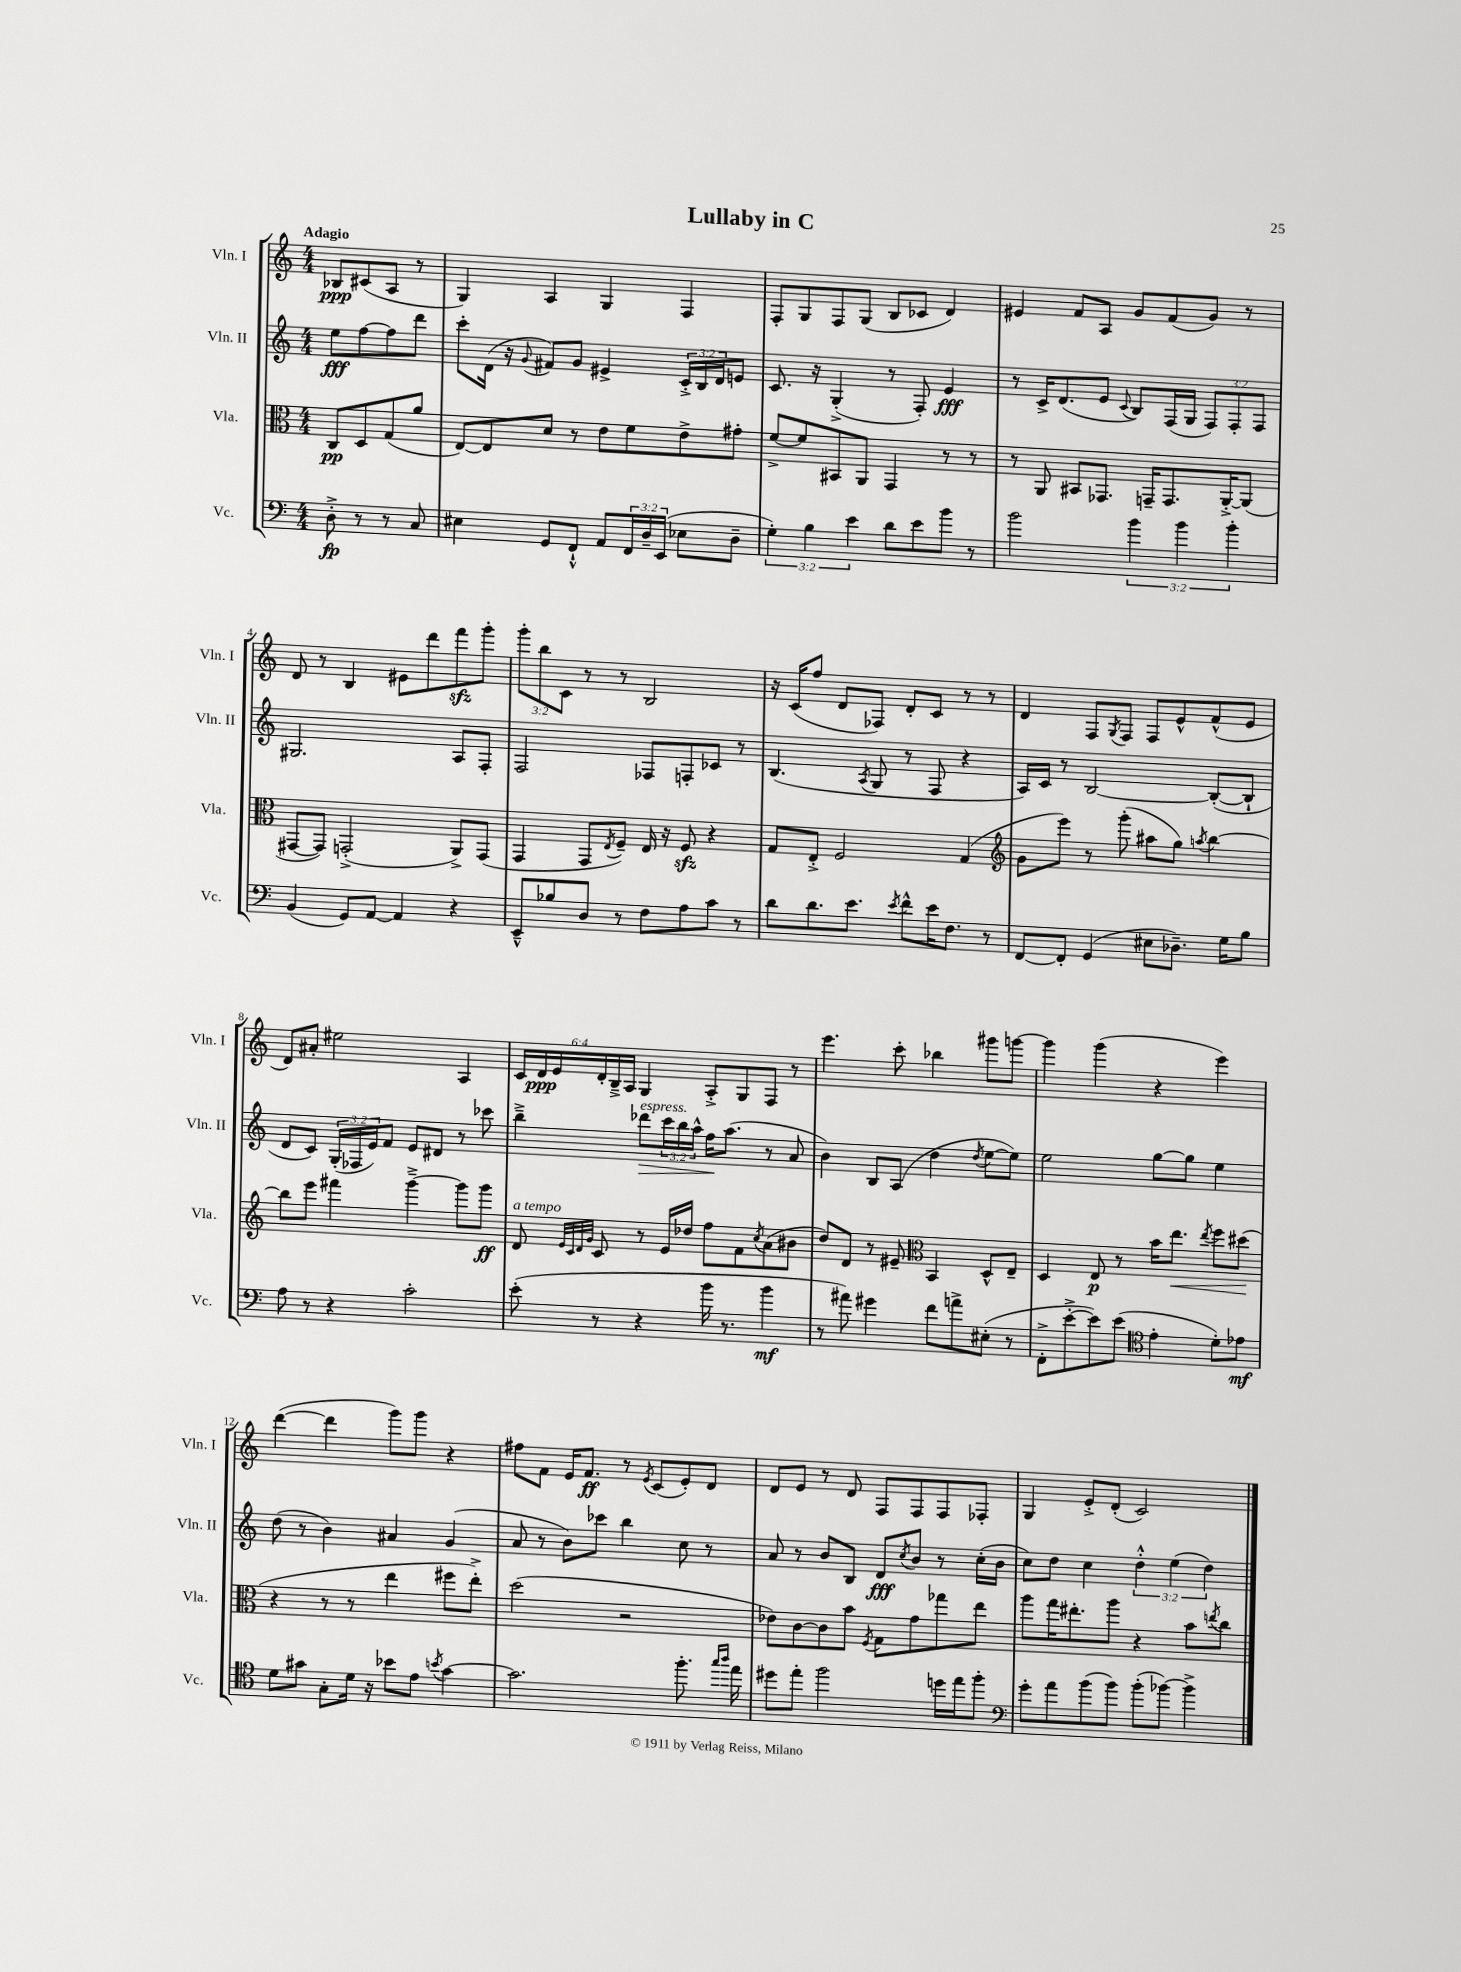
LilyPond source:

\header { title = "Lullaby in C" }
<<
\new StaffGroup <<
\new Staff = "s0" \with { instrumentName = "Vln. I" shortInstrumentName = "Vln. I" } {
    \clef treble \key c \major \numericTimeSignature \time 4/4 \override Staff.TupletNumber.text = #tuplet-number::calc-fraction-text \partial 2 \tempo "Adagio"
    bes8\ppp cis'8( a8 r8 |
    g4) a4 g4 f4 |
    f8-. g8 f8 g8( b8 ces'8 d'4) |
    eis'4 f'8 a8 g'8 f'8( g'8) r8 |
    d'8 r8 b4 eis'8 d'''8 f'''8\sfz g'''8-. |
    \tuplet 3/2 { g'''8-. b''8 c'8 } r8 r8 b2 |
    r16 c'16( f''8 d'8 fes8) d'8-. c'8 r8 r8 |
    d'4 f8 \acciaccatura { g8 } f8 f8 e'8-^ f'8-^( e'8 |
    d'8) ais'8-. eis''2 a4 |
    \tuplet 6/4 { c'16 d'16\ppp e'16 d'16-. b16---> a16 } g4 a8-.-> g8 f8 r8 |
    e'''4. c'''8-. bes''4 gis'''8 g'''8~ |
    g'''4 g'''4( r4 e'''4) |
    d'''4~( d'''4 g'''8) g'''8 r4 |
    fis''8 f'8 e'16 f'8.\ff r8 \acciaccatura { e'8 } c'8( e'8-.) d'8 |
    d'8 e'8 r8 d'8 f8 f8 f8 fes8-. |
    g4 e'8-.-> d'8-.( c'2) \bar "|." |
}
\new Staff = "s1" \with { instrumentName = "Vln. II" shortInstrumentName = "Vln. II" } {
    \clef treble \key c \major \numericTimeSignature \time 4/4 \override Staff.TupletNumber.text = #tuplet-number::calc-fraction-text \partial 2
    e''8\fff f''8~ f''8 d'''8 |
    c'''8-. d'16( r16 \appoggiatura { g'8 } fis'8) g'8 eis'4-> \tuplet 3/2 { c'16-.-> b16 d'16 } e'8 |
    c'8. r16 g4-.->( r8 f8-.) e'4\fff |
    r8 c'16-> d'8.( e'8 \appoggiatura { c'8 } b8) f16( g16 \tuplet 3/2 { f8) f8-. f8 } |
    gis2. a8 f8-. |
    f2 fes8 f8-. ces'8 r8 |
    b4.( \acciaccatura { a8 } g8 r8 f8 r4 |
    a16) c'16 r8 b2~ b8~-.( b8-! |
    d'8 c'8) \tuplet 3/2 { g16-.( fes16 e'16) } f'8 e'8 dis'8 r8 ces'''8 |
    b''4---> des'''8\>^\markup { \italic "espress." } \tuplet 3/2 { c'''16 b''16 a''16-^ } f''16\! a''8.( r8 a'8 |
    b'4) b8 a8( d''4 \acciaccatura { d''8 } e''8~ e''8) |
    e''2 g''8~ g''8 e''4 |
    d''8( r8 b'4) ais'4 g'4( |
    a'8 r8 b'8) ces'''8 b''4 c''8 r8 |
    a'8 r8 b'8 b8 d'8\fff \acciaccatura { c''8 } b'8 r8 c''16-.( b'16 |
    c''8) d''8 c''4 \tuplet 3/2 { d''4-.-^ e''4( d''4) } \bar "|." |
}
\new Staff = "s2" \with { instrumentName = "Vla." shortInstrumentName = "Vla." } {
    \clef alto \key c \major \numericTimeSignature \time 4/4 \partial 2
    c8\pp d8 g8( a'8 |
    e8~) e8 d'8 r8 e'8 f'8 e'8-> gis'8-. |
    f'8~-> f'8 bis,8 a,8 g,4 r8 r8 |
    r8 a,8 bis,8 ges,8. g,16-- g,8. a,16~-.-> a,8( |
    gis,8~ gis,8) g,2-.->( a,8->) g,8( |
    g,4 g,8 \acciaccatura { e8 } f8--) e16 r16 f8\sfz r4 |
    g8 e8-.-> f2 g4( |
    \clef treble g'8 e'''8) r8 g'''8-.( ais''8 g''8) \acciaccatura { a''8 } b''4~ |
    b''8 e'''8 fis'''4 g'''4~---> g'''8 g'''8\ff |
    d'8^\markup { \italic "a tempo" } \grace { e'32 c'32 d'32 g'32 } c'8 r8 e'16 des''16 f''8 f'8 \acciaccatura { c''8 } a'8( bis'8 |
    d''8) d'8 r8 eis'8-- \clef alto b,4 d8-^ e8-- |
    d4 e8\p r8 b'16 e''8.\< \acciaccatura { e''8 } f''8 dis''8\!( |
    r4 r8 r8 e''4 fis''8 e''8-.->) |
    d''2( r2 |
    ees'8) c'8~ c'8 b'8 \acciaccatura { f8 } g8 g'8 ges''8 e''8 |
    a''8 g''16 eis''8.-. a''8 r4 b'8 \acciaccatura { e''8 } c''8 \bar "|." |
}
\new Staff = "s3" \with { instrumentName = "Vc." shortInstrumentName = "Vc." } {
    \clef bass \key c \major \numericTimeSignature \time 4/4 \override Staff.TupletNumber.text = #tuplet-number::calc-fraction-text \partial 2
    d8-.->\fp r8 r8 c8 |
    eis4 g,8 f,8-!-^ a,8 \tuplet 3/2 { f,16 d16-- e,16( } ees8 d8-- |
    \tuplet 3/2 { g4-.) b4 e'4 } d'8 e'8 b'8 r8 |
    b'2 \tuplet 3/2 { b'4 b'4 b'4-. } |
    b,4( g,8) a,8~ a,4 r4 |
    e,8---^ bes8 d8 r8 f8 a8 c'8 r8 |
    d'8 d'8. e'8. \acciaccatura { e'8 } f'8-^ e'16 f8. r8 |
    f,8~ f,8-. g,4( eis8 des8.--) g16 b8 |
    a8 r8 r4 c'2-. |
    e'8-.( r8 r4 b'16 r8. b'4\mf |
    r8 ais'8) gis'4 f'8 a'8-> eis8-.( r8 |
    f,8-.-> e'8~-.-> e'8) e'8( \clef tenor e'4-. d'8-.) ees'8\mf |
    d'8 gis'8 g8-. d'16 r16 bes'8 e'8 \acciaccatura { b'8 } gis'4~ |
    gis'2. f''8.-. \grace { g''16 a''16 } e''16 |
    dis''8 e''8-. f''2 d''16 e''16 f''8-. |
    \clef bass g'8-. a'8 b'8( b'8) b'8-.( bes'8~) bes'4-> \bar "|." |
}
>>
>>
